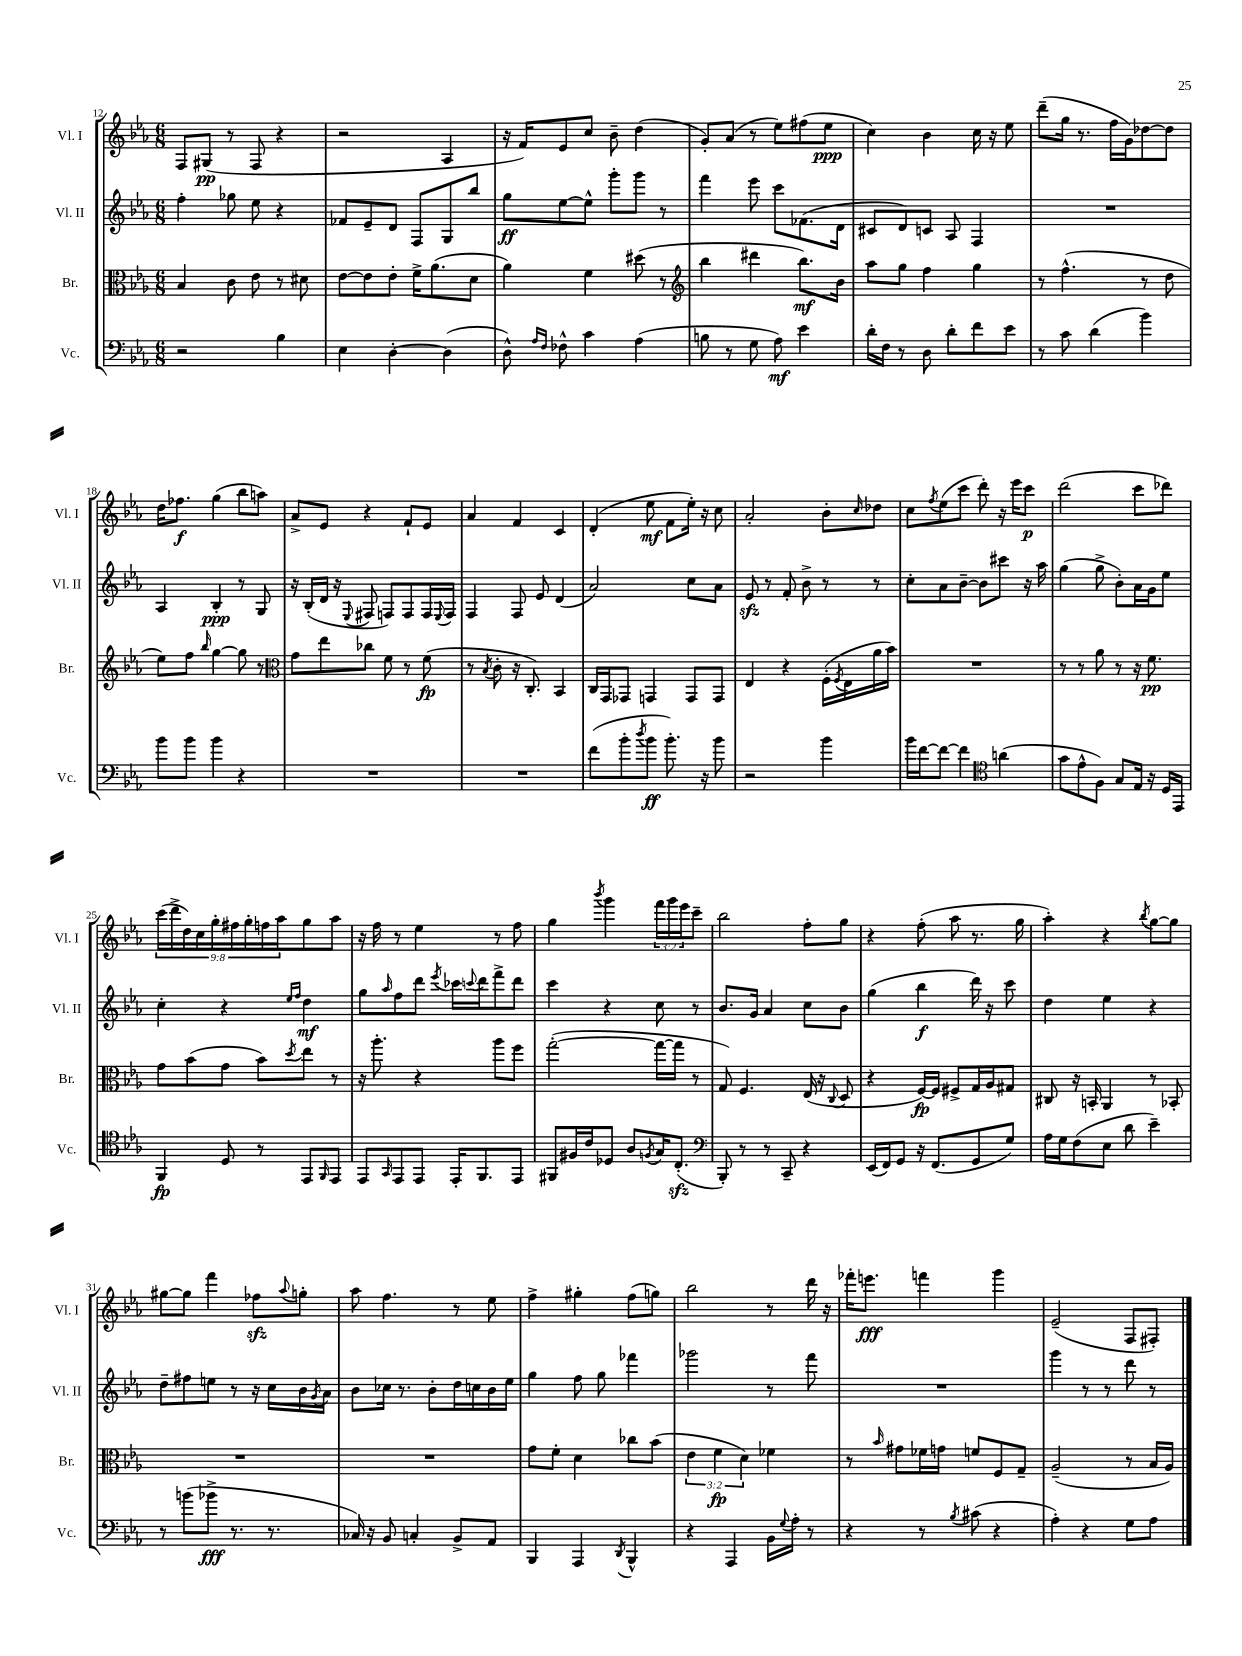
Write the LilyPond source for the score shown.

<<
\new StaffGroup <<
\new Staff = "s0" \with { instrumentName = "Vl. I" shortInstrumentName = "Vl. I" } {
    \clef treble \key ees \major \numericTimeSignature \time 6/8 \override Staff.TupletNumber.text = #tuplet-number::calc-fraction-text
    f8 gis8\pp( r8 f8 r4 |
    r2 aes4 |
    r16 f'16) ees'8 c''8 bes'8-- d''4( |
    g'8-.) aes'8( r8 ees''8) fis''8( ees''8\ppp |
    c''4) bes'4 c''16 r16 ees''8 |
    d'''8--( g''16 r8. f''16 g'16) des''8~ des''8 |
    d''16 fes''8.\f g''4( bes''8 a''8) |
    aes'8-> ees'8 r4 f'8-! ees'8 |
    aes'4 f'4 c'4 |
    d'4-.( ees''8\mf f'8 ees''16-.) r16 c''8 |
    aes'2-. bes'8-. \grace { c''16 } des''8 |
    c''8 \acciaccatura { f''8 } ees''8( c'''8 d'''8-.) r16 ees'''16 c'''8\p |
    d'''2( c'''8 des'''8) |
    \tuplet 9/8 { c'''16( d'''16-> d''16) c''16 g''16-. fis''16 g''16-. f''16 aes''16 } g''8 aes''8 |
    r16 f''16 r8 ees''4 r8 f''8 |
    g''4 \acciaccatura { bes'''8 } g'''4 \tuplet 3/2 { f'''16 g'''16 ees'''16 } c'''8-- |
    bes''2 f''8-. g''8 |
    r4 f''8-.( aes''8 r8. g''16 |
    aes''4-.) r4 \acciaccatura { bes''8 } g''8~ g''8 |
    gis''8~ gis''8 f'''4 fes''8\sfz \appoggiatura { aes''8 } g''8-. |
    aes''8 f''4. r8 ees''8 |
    f''4-> gis''4-. f''8( g''8) |
    bes''2 r8 d'''16 r16 |
    fes'''16-. e'''8.\fff f'''4 g'''4 |
    ees'2--( f8 fis8-.) \bar "|." |
}
\new Staff = "s1" \with { instrumentName = "Vl. II" shortInstrumentName = "Vl. II" } {
    \clef treble \key ees \major \numericTimeSignature \time 6/8
    f''4-. ges''8 ees''8 r4 |
    fes'8 ees'8-- d'8 f8 g8 bes''8 |
    g''8\ff ees''8~ ees''8-^ g'''8-. g'''8 r8 |
    f'''4 ees'''8 c'''8 fes'8.( d'16 |
    cis'8 d'8) c'8 aes8 f4 |
    R2. |
    aes4 bes4-.\ppp r8 g8 |
    r16 bes16-.( d'16 r16 \appoggiatura { ees8 } fis8 f8) f8 f16 \appoggiatura { ees8 } f16 |
    f4 f8 ees'8 d'4( |
    aes'2) c''8 aes'8 |
    ees'8\sfz r8 f'8-. bes'8-> r8 r8 |
    c''8-. aes'8 bes'8~-- bes'8 cis'''8 r16 aes''16 |
    g''4( g''8-> bes'8-.) aes'16 g'16 ees''8 |
    c''4-. r4 \grace { ees''16 f''16 } d''4\mf |
    g''8 \grace { aes''16 } f''8 d'''8 \acciaccatura { ees'''8 } ces'''16 \appoggiatura { c'''8 } d'''16 f'''8-> d'''8 |
    c'''4 r4 c''8 r8 |
    bes'8. g'16 aes'4 c''8 bes'8 |
    g''4( bes''4\f d'''16) r16 c'''8 |
    d''4 ees''4 r4 |
    d''8-- fis''8 e''8 r8 r16 c''16 bes'16 \acciaccatura { g'8 } aes'16 |
    bes'8 ces''16 r8. bes'8-. d''16 c''16 bes'16 ees''16 |
    g''4 f''8 g''8 fes'''4 |
    ges'''2 r8 f'''8 |
    R2. |
    g'''4 r8 r8 d'''8 r8 \bar "|." |
}
\new Staff = "s2" \with { instrumentName = "Br." shortInstrumentName = "Br." } {
    \clef alto \key ees \major \numericTimeSignature \time 6/8 \override Staff.TupletNumber.text = #tuplet-number::calc-fraction-text
    bes4 c'8 ees'8 r8 dis'8 |
    ees'8~ ees'8 ees'8-. f'16-> aes'8.( d'8 |
    aes'4) f'4 dis''8( r8 |
    \clef treble bes''4 dis'''4 bes''8.\mf) bes'16 |
    aes''8 g''8 f''4 g''4 |
    r8 f''4.-^( r8 d''8 |
    ees''8) f''8 \grace { bes''16 } g''4~ g''8 r8 |
    \clef alto g'8 ees''8 ces''8 f'8 r8 f'8\fp( |
    r8 \acciaccatura { bes8 } c'8-. r16 c8.-.) bes,4 |
    c16 g,16 ges,8 g,4 g,8 g,8 |
    ees4 r4 f16-.( \acciaccatura { f8 } ees16 aes'16 bes'16) |
    R2. |
    r8 r8 aes'8 r8 r16 f'8.\pp |
    g'8 bes'8( g'8 bes'8) \acciaccatura { d''8 } ees''8 r8 |
    r16 aes''8.-. r4 aes''8 f''8 |
    g''2~-.( g''16~ g''16 r8 |
    g8) f4. ees16( r16 \appoggiatura { c8 } d8 |
    r4 f16~\fp) f16 fis8-> g16 aes16 gis8 |
    cis8 r16 b,16-. aes,4 r8 bes,8-. |
    R2. |
    R2. |
    g'8 f'8-. d'4 ces''8 bes'8( |
    \tuplet 3/2 { ees'4 f'4\fp d'4) } fes'4 |
    r8 \grace { bes'16 } gis'8 fes'16 g'16 f'8 f8 g8-- |
    aes2--( r8 bes16 aes16) \bar "|." |
}
\new Staff = "s3" \with { instrumentName = "Vc." shortInstrumentName = "Vc." } {
    \clef bass \key ees \major \numericTimeSignature \time 6/8
    r2 bes4 |
    ees4 d4~-. d4( |
    d8-^) \grace { aes16 f16 } fes8-^ c'4 aes4( |
    b8 r8 g8 aes8\mf) ees'4 |
    d'16-. f16 r8 d8 d'8-. f'8 ees'8 |
    r8 c'8 d'4( bes'4) |
    bes'8 bes'8 bes'4 r4 |
    R2. |
    R2. |
    f'8( bes'8-. \acciaccatura { d''8 } bes'8\ff bes'8.-.) r16 bes'8 |
    r2 bes'4 |
    bes'16 f'16~ f'8~ f'4 \clef tenor a'4( |
    g'8 ees'8-^ f8) g8 ees16 r16 d16 ees,16 |
    f,4\fp d8 r8 ees,8 \grace { f,16 } ees,8 |
    ees,8 \grace { g,16 } ees,8 ees,8 ees,16-. f,8. ees,8 |
    fis,8 fis16 c'16 des8 aes8 \acciaccatura { f8 } g16 c8.-.\sfz( |
    \clef bass bes,,8-.) r8 r8 c,8-- r4 |
    ees,16( f,16) g,8 r16 f,8.( g,8 g8) |
    aes16 g16 f8( ees8 d'8 ees'4--) |
    r8 b'8( bes'8->\fff r8. r8. |
    ces16) r16 bes,8 c4-. bes,8-> aes,8 |
    bes,,4 aes,,4 \acciaccatura { d,8 } bes,,4-^ |
    r4 aes,,4 bes,16 \appoggiatura { g8 } aes16-. r8 |
    r4 r8 \acciaccatura { bes8 } cis'8( r4 |
    aes4-.) r4 g8 aes8 \bar "|." |
}
>>
>>
\layout { \context { \Score currentBarNumber = #12 } }
